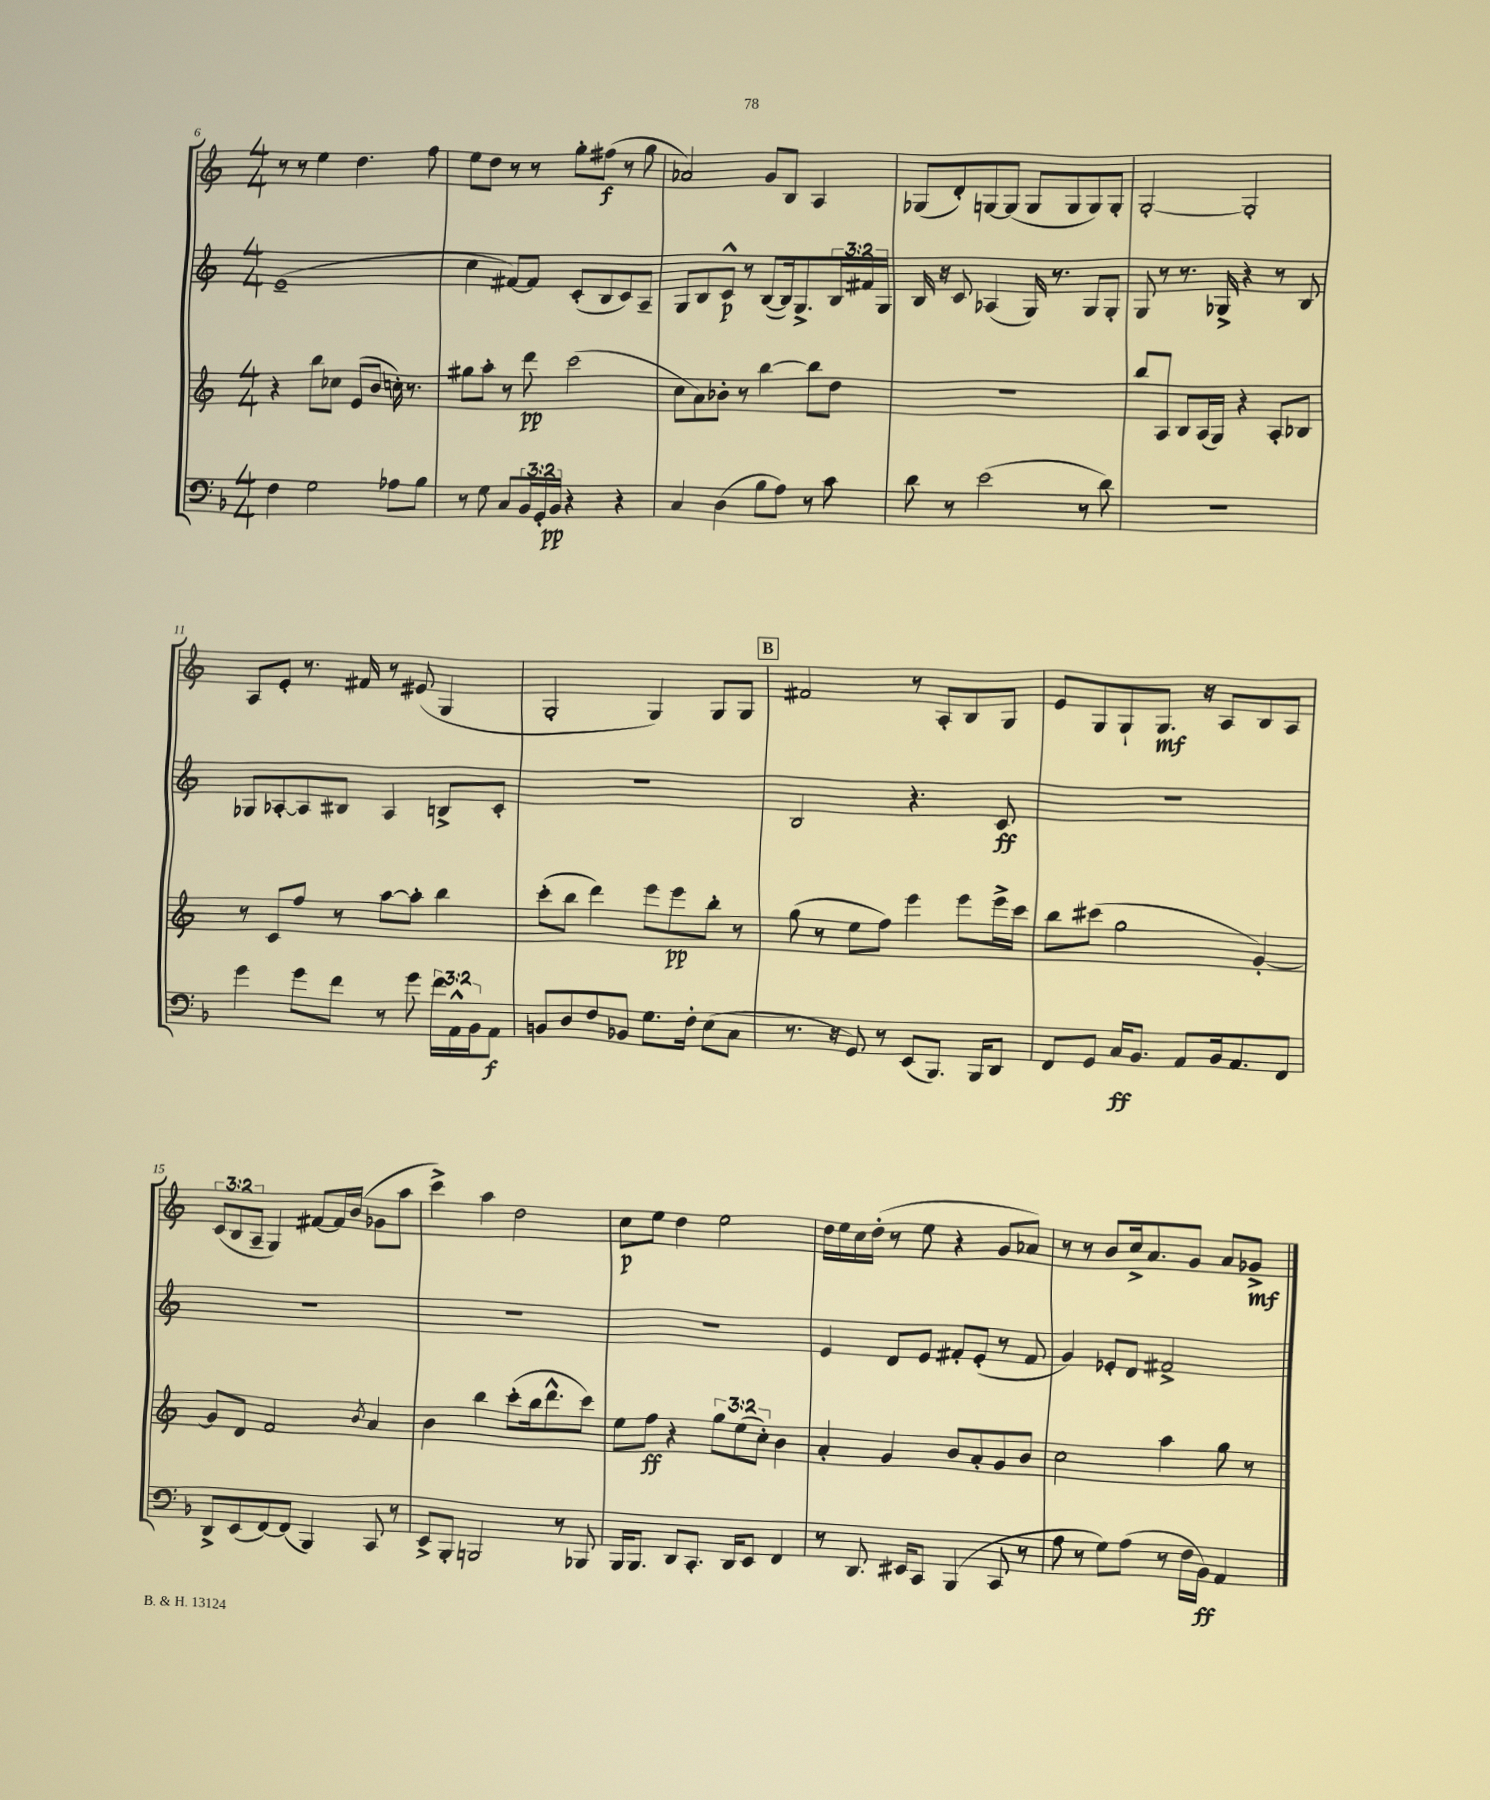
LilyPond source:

<<
\new StaffGroup <<
\new Staff = "s0" {
    \clef treble \key c \major \numericTimeSignature \time 4/4 \override Staff.TupletNumber.text = #tuplet-number::calc-fraction-text
    r8 r8 e''4 d''4. f''8 |
    e''8 d''8 r8 r8 g''8-. fis''8\f( r8 g''8 |
    aes'2) g'8 b8 a4 |
    ges8( d'8-.) g8~ g8( g8 g8 g8) g8-. |
    g2~-. g2-. |
    a8 e'8-. r8. fis'16 r8 eis'8( g4 |
    g2-. g4) g8 g8 |
    \mark \markup { \box "B" } fis'2 r8 a8-. b8 g8 |
    e'8 g8 g8-! g8.\mf r16 a8 b8 a8 |
    \tuplet 3/2 { c'8( b8 a8-- } g4) fis'8~ fis'16 b'16( ges'8 a''8 |
    c'''4->) a''4 d''2 |
    c''8\p e''8 d''4 e''2 |
    d''16 e''16 c''16 d''16-.( r8 e''8 r4 g'8 aes'8) |
    r8 r8 b'8 c''16-> a'8. g'8 a'8 ges'8->\mf \bar "|." |
}
\new Staff = "s1" {
    \clef treble \key c \major \numericTimeSignature \time 4/4 \override Staff.TupletNumber.text = #tuplet-number::calc-fraction-text
    e'1--( |
    c''4 fis'8~) fis'8 c'8-.( b8 c'8) a8-- |
    g8 b8 c'8-^\p r8 b8~( b16) g8.-> \tuplet 3/2 { b16 fis'16 g16 } |
    b16 r16 c'8 aes4( g16) r8. g8 g8-. |
    g8 r8 r8. ges16-> r4 r8 b8 |
    ges8 aes8~-. aes8 bis8 aes4 b8-> c'8-. |
    R1 |
    \mark \markup { \box "B" } b2 r4. c'8\ff |
    R1 |
    R1 |
    R1 |
    R1 |
    e'4 d'8 e'8 fis'8-. e'8-.( r8 fis'8 |
    g'4) ees'8-. d'8 fis'2-> \bar "|." |
}
\new Staff = "s2" {
    \clef treble \key c \major \numericTimeSignature \time 4/4 \override Staff.TupletNumber.text = #tuplet-number::calc-fraction-text
    r4 b''8 ces''8 e'8( b'8 c''16-.) r8. |
    gis''8 a''8-. r8 d'''8\pp c'''2( |
    c''8 a'8) bes'8-. r8 b''4~ b''8 d''8 |
    R1 |
    b''8 a8 b8 a16( g16) r4 a8-. bes8 |
    r8 c'8 f''8 r8 a''8~ a''8-. b''4 |
    c'''8-.( b''8 d'''4) e'''8 e'''8\pp b''8-. r8 |
    \mark \markup { \box "B" } g''8( r8 e''8 f''8) e'''4 e'''8 e'''16-> c'''16 |
    b''8 cis'''8( g''2 g'4~-.) |
    g'8 d'8 f'2 \acciaccatura { b'8 } a'4 |
    b'4 b''4 c'''8-.( b''16 d'''8.-^ c'''8) |
    e''8 f''8\ff r4 \tuplet 3/2 { g''8 e''8( c''8-.) } b'4 |
    a'4-. g'4 b'8 a'8-. g'8 b'8 |
    c''2 a''4 g''8 r8 \bar "|." |
}
\new Staff = "s3" {
    \clef bass \key f \major \numericTimeSignature \time 4/4 \override Staff.TupletNumber.text = #tuplet-number::calc-fraction-text
    f4 g2 aes8 bes8 |
    r8 g8 c8 \tuplet 3/2 { bes,16 g,16-. bes,16\pp } r4 r4 |
    c4 d4( bes8 a8) r8 c'8 |
    d'8 r8 e'2( r8 d'8) |
    R1 |
    g'4 g'8 f'8 r8 g'8 \tuplet 3/2 { f'16 a,16-^ bes,16 } a,8\f |
    b,8 d8 f8 bes,8 g8. f16-. e8( c8 |
    \mark \markup { \box "B" } r8. r16 g,8) r8 e,8( bes,,8.) bes,,16 d,8 |
    f,8 g,8 c16\ff bes,8. a,8 bes,16 a,8. f,8 |
    d,8-> e,8( f,8~) f,8( bes,,4) c,8 r8 |
    e,8-> bes,,8-. b,,2 r8 bes,,8 |
    bes,,16 bes,,8. d,8 c,8.-. d,16 e,8 f,4 |
    r8 d,8. eis,16 c,8 bes,,4( c,8 r8 |
    a8 r8 g8) a8( r8 f16 bes,16\ff) a,4 \bar "|." |
}
>>
>>
\layout { \context { \Score currentBarNumber = #6 } }
